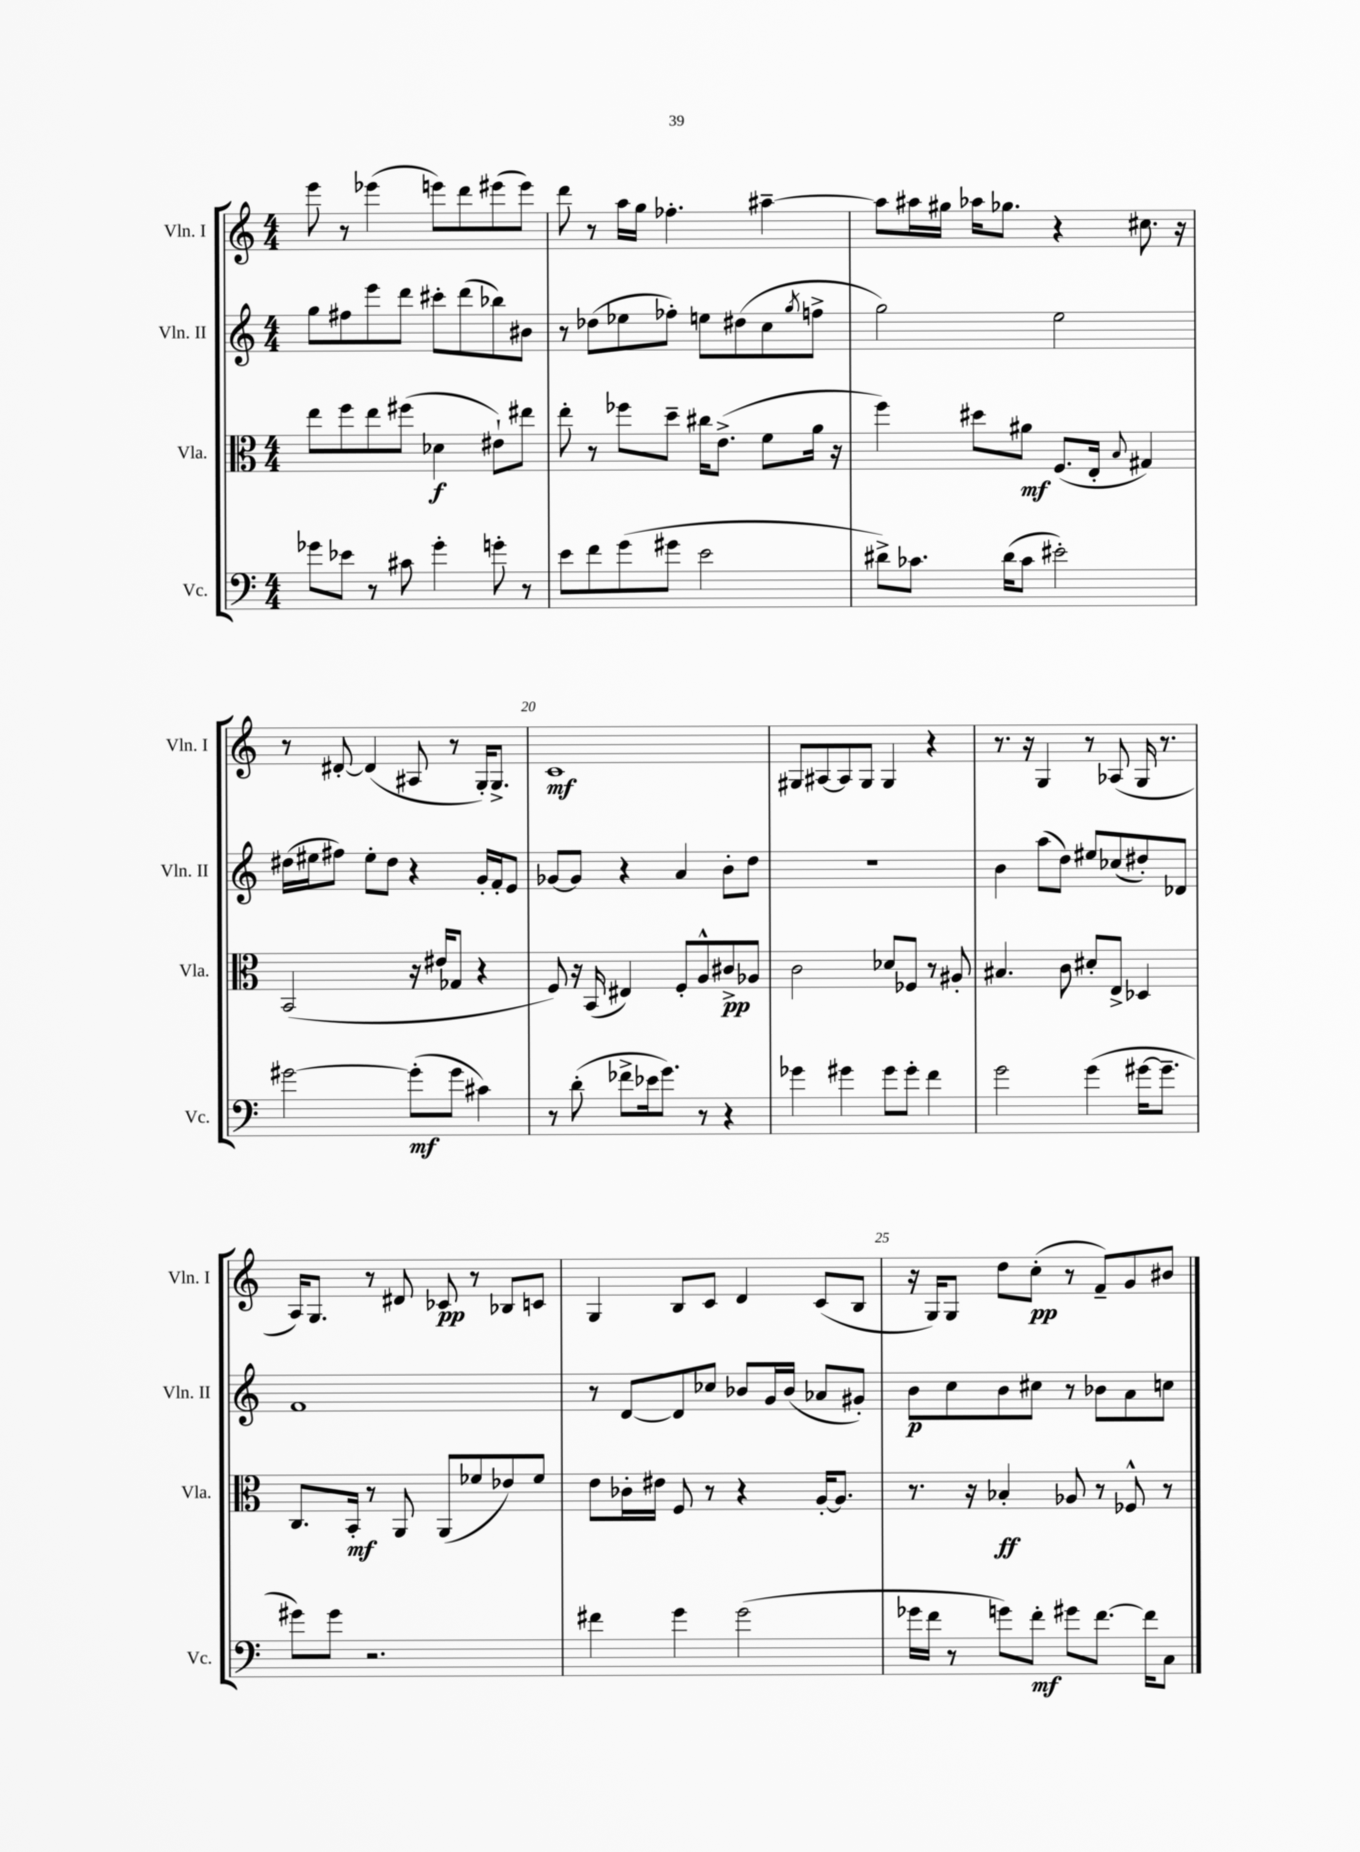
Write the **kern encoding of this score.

**kern	**kern	**kern	**kern
*staff4	*staff3	*staff2	*staff1
*clefF4	*clefC3	*clefG2	*clefG2
*k[]	*k[]	*k[]	*k[]
*M4/4	*M4/4	*M4/4	*M4/4
8g-\L	8ee\L	8gg\L	8eee\
8e-\J	8ff\	8ff#\	8r
8r	8ee\	8eee\	(4eee-\
8c#\	(8ff#\J	8ddd\J	.
4g-'\	4d-\	8ccc#'\L	8eee\L)
.	.	(8ddd\	8ddd\
8g'\	8e#`\L)	8bb-\)	(8eee#\
8r	8ee#\J	8b#\J	8eee#\J)
=	=	=	=
8e\L	8ee'\	8r	8ddd\
8f\	8r	(8dd-\L	8r
(8g\	8ff-\L	8ee-\	16aa\LL
.	.	.	16gg\JJ
8g#\J	8dd~\J	8ff-'\J)	4.ff-'\
2e\	16cc#\LK	8ee\L	.
.	(8.e^\J	.	.
.	.	(8dd#\	.
.	8f\L	8cc\	[4aa#~\
.	.	8qgg/	.
.	16a\Jk	8ff^\J	.
.	16r	.	.
=	=	=	=
8d#^\L)	4ff\)	2gg\)	8aa#\]L
8.c-\J	.	.	16aa#\L
.	.	.	16gg#\JJ
.	8dd#\L	.	16aa-\LK
(16d#\LK	.	.	8.gg-\J
8c-\J	8a#\J	.	.
2e#'\)	(8.F/L	2ee\	4r
.	16E'/Jk	.	.
.	8qqB/	.	.
.	4G#/)	.	8.cc#\
.	.	.	16r
=	=	=	=
[2g#\	(2BB/	(16dd#\LL	8r
.	.	16ee#\J	.
.	.	8ff#\J)	[8d#'/
.	.	8ee#'\L	(4d#/]
.	.	8dd#\J	.
(8g#'\]L	16r	4r	8A#/
.	16e#/LK	.	.
8g#\J	8G-/J	.	8r
4c#\)	4r	16g'/LL	16G'/LK)
.	.	16f'/J	8.G^/J
.	.	8e/J	.
=	=	=	=
8r	8F/)	[8g-/L	1c
(8d'\	16r	8g-/]J	.
.	(16BB/	.	.
8f-^\L	4E#/)	4r	.
16e-\k	.	.	.
8.g\J)	.	.	.
.	8F'/L	4a/	.
8r	8A^^/	.	.
4r	8c#^/	8b'\L	.
.	8A-/J	8dd\J	.
=	=	=	=
4g-\	2c\	1r	8G#/L
.	.	.	[8A#/
4g#\	.	.	8A#/]
.	.	.	8G#/J
8g#\L	8d-/L	.	4G#/
8g#'\J	8F-/J	.	.
4f\	8r	.	4r
.	8A#'/	.	.
=	=	=	=
2g\	4.B#/	4b\	8.r
.	.	.	16r
.	.	(8aa\L	4G/
.	8c\	8dd\J)	.
(4g\	8d#'/L	8ee#/L	8r
.	8E^/J	(8cc-/	(8A-/
[16g#\LK	4D-/	8dd#'/)	16G/
8.g#~\]J	.	.	8.r
.	.	8d-/J	.
=	=	=	=
8g#\L)	8.C/L	1f	16A/LK)
.	.	.	8.G/J
8g#\J	.	.	.
.	16BB'/Jk	.	.
2.r	8r	.	8r
.	8AA/	.	8d#/
.	(8AA/L	.	8c-/
.	8f-/	.	8r
.	8e-/)	.	8B-/L
.	8f-/J	.	8c/J
=	=	=	=
4f#\	8e\L	8r	4G/
.	16c-'\L	[8d/L	.
.	16e#\JJ	.	.
4g\	8F/	8d/]	8B/L
.	8r	8cc-/J	8c/J
(2g\	4r	8b-/L	4d/
.	.	16g/L	.
.	.	(16b-/JJ	.
.	[16A'/LK	8a-/L	(8c/L
.	8.A/]J	.	.
.	.	8g#'/J)	8B/J
=	=	=	=
16g-\LL	8.r	8b\L	16r
16f\JJ	.	.	16G/LK)
8r	.	8cc\	8G/J
.	16r	.	.
8g\L)	4B-'/	8b\	8dd\L
8f'\J	.	8cc#\J	(8cc'\J
8g#\L	8A-/	8r	8r
[8.f\J	8r	8b-\L	8f~/L)
.	8F-^^/	8a\	8g/
16f\]LK	.	.	.
8C\J	8r	8cc\J	8b#/J
==	==	==	==
*-	*-	*-	*-
